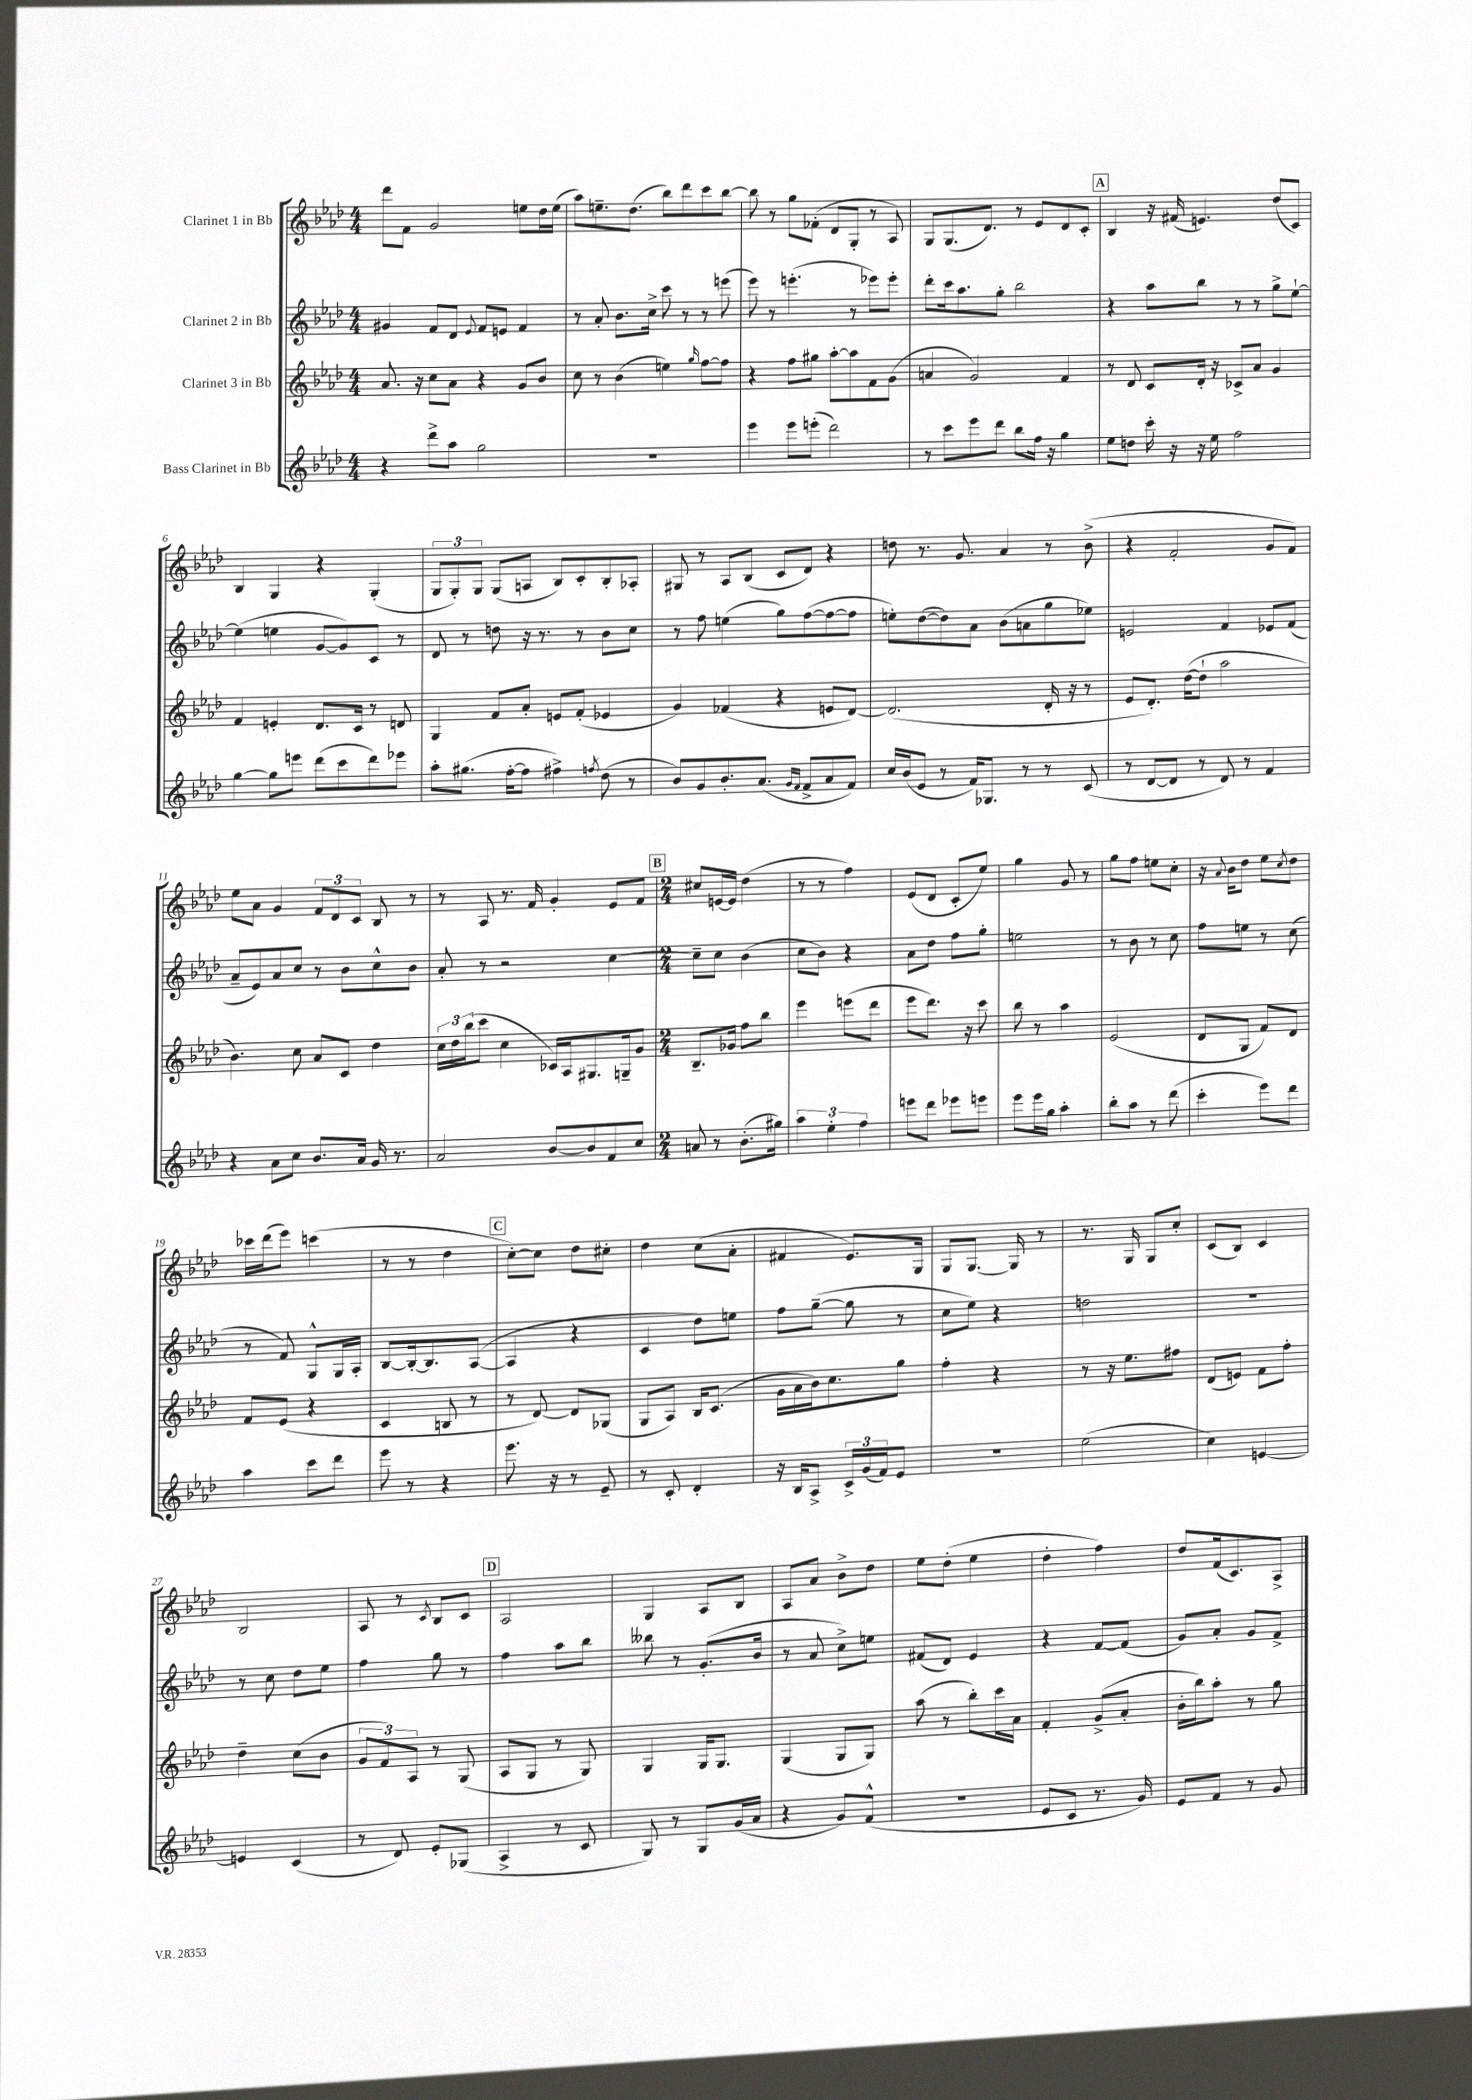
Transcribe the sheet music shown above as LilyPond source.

<<
\new StaffGroup <<
\new Staff = "s0" \with { instrumentName = "Clarinet 1 in Bb" } {
    \clef treble \key aes \major \numericTimeSignature \time 4/4
    des'''8 f'8 g'2 e''8 des''16 e''16( |
    aes''8) e''8.-- des''8.( bes''8) des'''8 c'''8 bes''8~ |
    bes''8 r8 g''8 fes'8-.( des'8 g8-. r8 aes8) |
    g8 g8.( des'8.) r8 ees'8 des'8 c'8-. |
    \mark \markup { \box "A" } bes4 r16 fis'16( e'4.) des''8( c'8) |
    bes4 g4 r4 g4-.( |
    \tuplet 3/2 { g8 g8-.) g8 } g8( a8 bes8) c'8-. bes8-. aes8-. |
    gis8 r8 aes8 bes8( c'8 des'8) r4 |
    d''8 r8. g'8. aes'4 r8 bes'8->( |
    r4 f'2-. g'8 f'8) |
    ees''8 aes'8 g'4 \tuplet 3/2 { f'8 des'8 c'8 } bes8 r8 |
    r8 aes8 r8. f'16 g'4-. ees'8 f'8 |
    \mark \markup { \box "B" } \numericTimeSignature \time 2/4 cis''8 e'16~ e'16 des''4( |
    r8 r8 f''4) |
    ees'8( des'8 c'8-. ees''8) |
    g''4 g'8 r8 |
    g''8 f''8 e''8 c''8-. |
    r16 \appoggiatura { aes'8 } bes'16 des''8 ees''8 \acciaccatura { c''8 } des''8 |
    ces'''16 des'''16( ees'''8) c'''4( |
    r8 r8 des''4 |
    \mark \markup { \box "C" } c''8~-.) c''8 des''8 cis''8-. |
    des''4 c''8( aes'8-. |
    fis'4 ees'8.) g16 |
    g8 g8.~ g16 r8 |
    r8. g16 g8 c''8-. |
    c'8( bes8) c'4 |
    bes2 |
    aes8 r8 \acciaccatura { c'8 } bes8 c'8 |
    \mark \markup { \box "D" } aes2 |
    g4 aes8 bes8 |
    aes8 aes'8 bes'8-> des''8 |
    ees''8 des''8-.( ees''4 |
    des''4-. f''4) |
    des''8 f'16( c'8.) aes8-> \bar "|." |
}
\new Staff = "s1" \with { instrumentName = "Clarinet 2 in Bb" } {
    \clef treble \key aes \major \numericTimeSignature \time 4/4
    gis'4 f'8 des'8 \appoggiatura { ees'8 } f'8 e'8 f'4 |
    r8 aes'8-. bes'8. c''16-> c'''8 r8 r8 e'''8( |
    ees'''8) r8 e'''4.-.( r8 ees'''8) ees'''8-. |
    des'''8-. c'''16 aes''8. g''8-. bes''2 |
    \mark \markup { \box "A" } r4 aes''8 bes''8 r8 r8 g''8-> ees''8~-! |
    ees''4( e''4 g'8~ g'8) c'8 r8 |
    des'8 r8 d''8 r16 r8. r8 bes'8 c''8 |
    r8 f''8 e''4( g''8) f''8~( f''8~ f''8 |
    e''8-.) des''8~( des''8) aes'8 bes'8( a'8 g''8 ees''8) |
    e'2 f'4 ees'8 f'8( |
    aes'8-- ees'8) aes'8 c''8 r8 bes'8 c''8-^ bes'8 |
    aes'8-. r8 r2 c''4~ |
    \mark \markup { \box "B" } \numericTimeSignature \time 2/4 c''8-- c''8 bes'4( |
    c''8 bes'8) r4 |
    aes'8 des''8 f''8 g''8-. |
    e''2 |
    r8 bes'8 r8 c''8 |
    f''8 e''8 r8 c''8( |
    r8 f'8) g8-^ g16 aes16-. |
    bes8~ bes16~-. bes8. aes8~( |
    \mark \markup { \box "C" } aes4 r4 |
    c'4 des''8) e''8 |
    f''8 g''8~--( g''8 r8 |
    c''8 ees''8) r4 |
    d''2 |
    R2 |
    r8 c''8 des''8 ees''8 |
    f''4 g''8 r8 |
    \mark \markup { \box "D" } f''4 aes''8 bes''8 |
    beses''8 r8 g'8.-.( bes'16 |
    r8 aes'8 c''8->) e''8 |
    fis'8( des'8) ees'4 |
    r4 f'8~ f'8( |
    g'8) aes'8-. g'8 f'8-> \bar "|." |
}
\new Staff = "s2" \with { instrumentName = "Clarinet 3 in Bb" } {
    \clef treble \key aes \major \numericTimeSignature \time 4/4
    aes'8. r16 c''8 aes'8 r4 g'8 bes'8 |
    c''8 r8 bes'4( e''4) \grace { g''16 } f''8~ f''8 |
    r4 f''8 gis''8 aes''8~-. aes''8 f'8 g'8( |
    a'4 g'2) f'4 |
    \mark \markup { \box "A" } r8 des'8 c'8 des'16-. r16 ces'8-> aes'8 g'4 |
    f'4 e'4-. des'8. c'16 r8 d'8 |
    g4 f'8 aes'8-. e'8 f'8-.( ees'4 |
    g'4) fes'4( r4 e'8 des'8~) |
    des'2.( des'16-. r16 r8 |
    ees'8 des'8.-.) des''16~( des''8-! aes''2 |
    bes'4.) c''8 aes'8 c'8 des''4 |
    \tuplet 3/2 { c''16 des''16 bes''16( } c'''8 c''4 ces'16) aes16 gis8. g16-- g'8 |
    \mark \markup { \box "B" } \numericTimeSignature \time 2/4 bes8.-- ges'16 f''8 bes''8 |
    ees'''4 e'''8( des'''8 |
    ees'''8 des'''8.) r16 c'''8 |
    bes''8 r8 aes''4 |
    ees'2( |
    des'8 g8 f'8) des'8 |
    f'8 ees'8( r4 |
    c'4 b8 r8 |
    \mark \markup { \box "C" } r8 des'8~) des'8 ges8( |
    g8 aes8) bes16 c'8.( |
    g'16 aes'16 bes'16) c''8. g''8 |
    f''4-. r4 |
    r8 r16 ees''8. fis''8 |
    des'8( e'8) f'8 f''8-. |
    des''4-- c''8( bes'8 |
    \tuplet 3/2 { g'8 f'8) aes8 } r8 g8( |
    \mark \markup { \box "D" } aes8 g8 r8 g8) |
    g4 g16 g8. |
    g4( g8 g8) |
    aes''8( r8 bes''8-.) c'''16 aes'16 |
    f'4-. g'8->( aes'8-. |
    bes'16-. bes''16) aes''8-. r8 g''8 \bar "|." |
}
\new Staff = "s3" \with { instrumentName = "Bass Clarinet in Bb" } {
    \clef treble \key aes \major \numericTimeSignature \time 4/4
    r4 des'''8-> aes''8 g''2 |
    R1 |
    ees'''4 ees'''8 e'''8-.( des'''2) |
    r8 c'''8 ees'''8 des'''8 bes''8 f''16 r16 g''4 |
    \mark \markup { \box "A" } ees''8 d''8 c'''16-. r16 r16 ees''16 f''2 |
    g''4~ g''8 e'''8 des'''8( c'''8 des'''8) ees'''8 |
    aes''8-. gis''8.( f''16~-. f''8 fis''4->) \acciaccatura { f''8 } des''8( r8 |
    bes'8) g'8 bes'8.-. aes'8.( \grace { g'16 f'16 } f'8-> aes'8 f'8) |
    c''16 bes'16( ees'8 r8 f'16) ges8. r8 r8 c'8( |
    r8 des'8~ des'8 r8 des'8) r8 f'4 |
    r4 aes'8 c''8 bes'8. aes'16 g'16 r8. |
    aes'2 bes'8~ bes'8 f'8 c''8 |
    \mark \markup { \box "B" } \numericTimeSignature \time 2/4 a'8 r8 bes'8.-.( gis''16) |
    \tuplet 3/2 { aes''4 ees''4-. f''4 } |
    e'''8 des'''8 ees'''8 e'''8 |
    ees'''8 ees'''16 g''16 aes''4-. |
    bes''8-. aes''8 r8 des'''8( |
    c'''4-. ees'''8) des'''8 |
    aes''4 c'''8 des'''8 |
    ees'''8 r8 r4 |
    \mark \markup { \box "C" } ees'''8. r16 r8 ees'8-- |
    r8 c'8-. des'4-. |
    r16 bes16 aes8-> \tuplet 3/2 { c'16-> g'16( f'16) } ees'8 |
    R2 |
    ees''2( |
    c''4) e'4~ |
    e'4 c'4( |
    r8 des'8) ees'8-. ges8( |
    \mark \markup { \box "D" } aes4-> r8 c'8 |
    g8) r8 g8 g'16( aes'16 |
    r4 g'8) f'8-^( |
    R2 |
    ees'8 c'8 r8. g'16) |
    ees'8 f'8 r8 g'8 \bar "|." |
}
>>
>>
